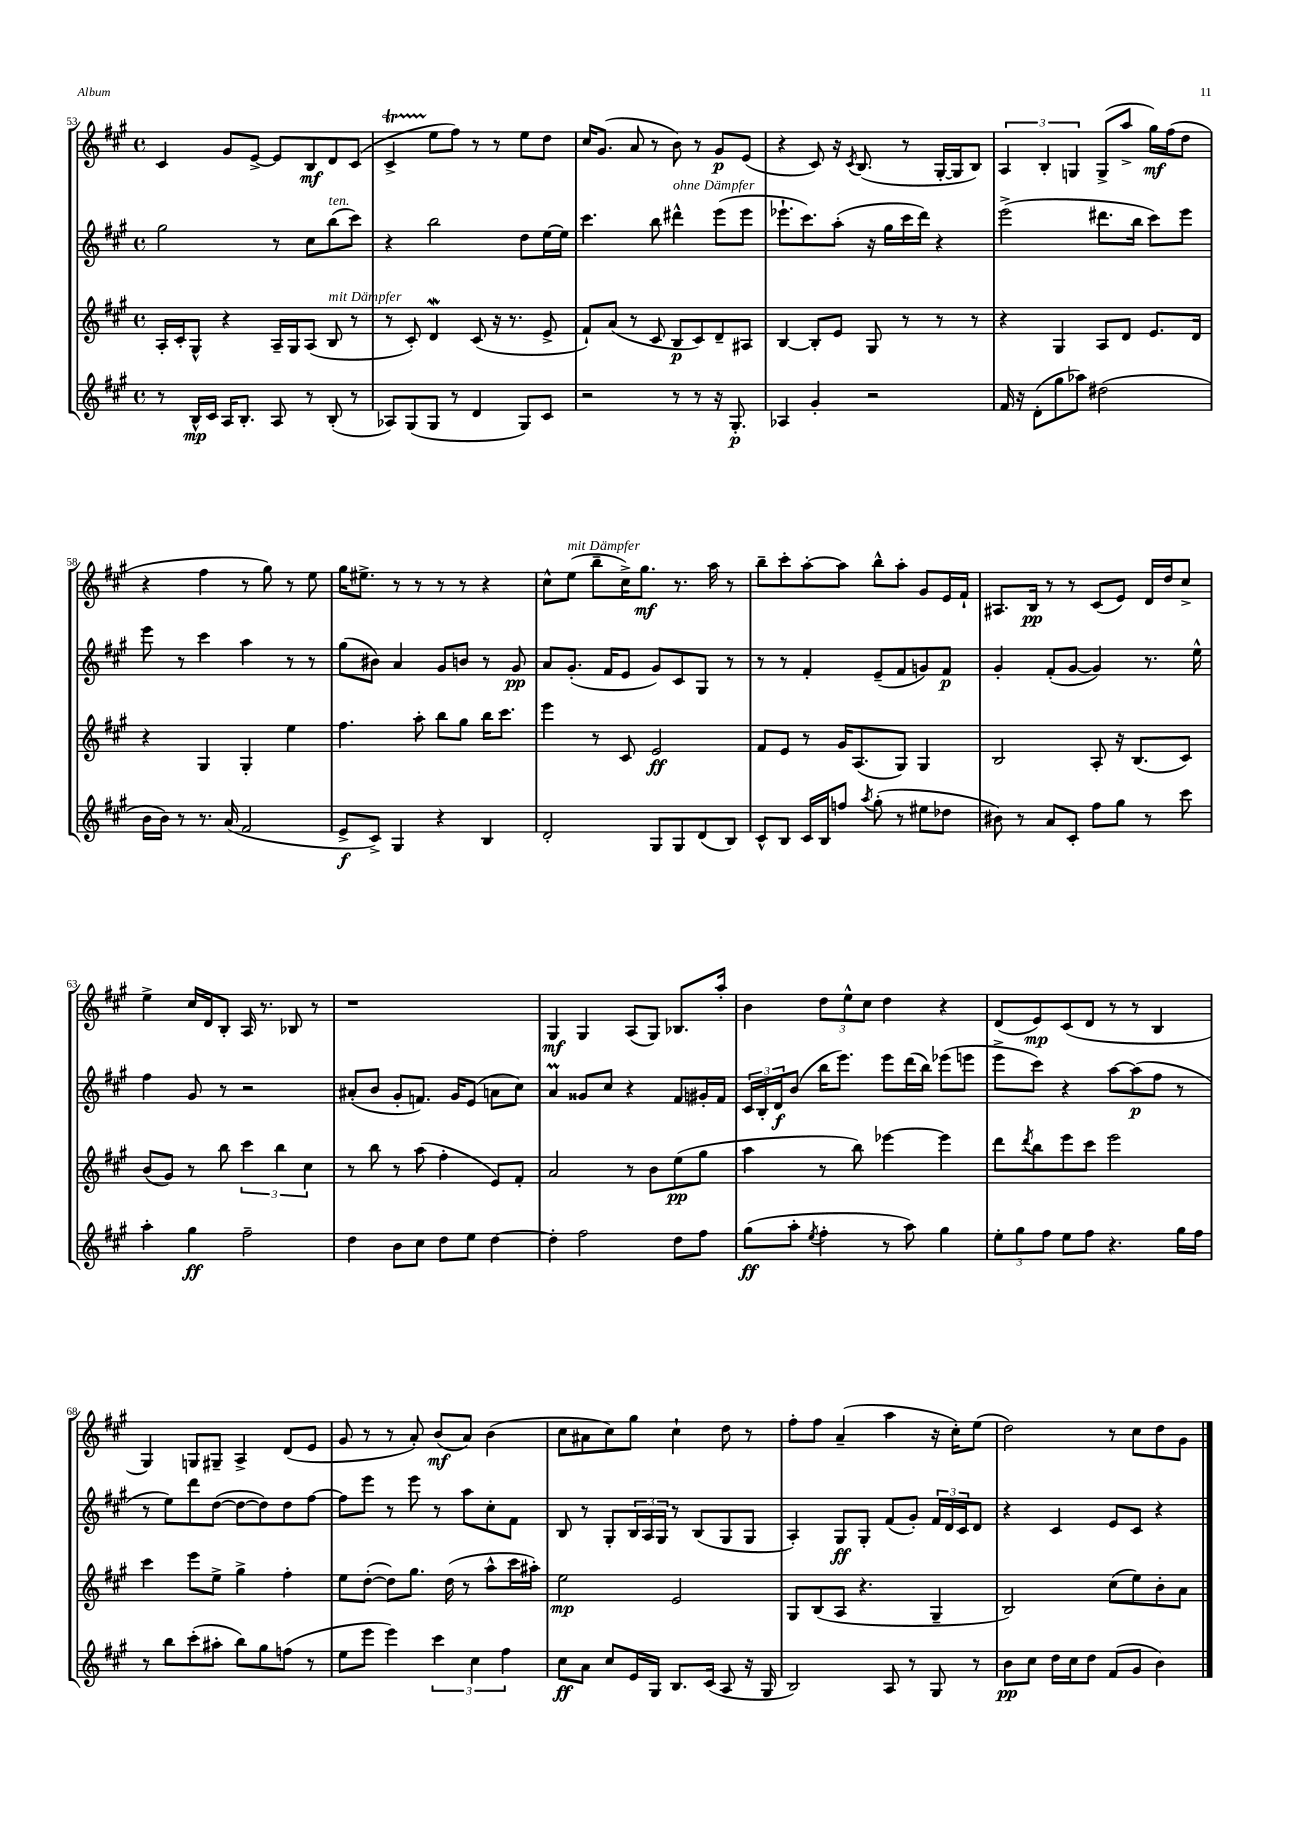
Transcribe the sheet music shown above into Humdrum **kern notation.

**kern	**kern	**kern	**kern
*staff4	*staff3	*staff2	*staff1
*clefG2	*clefG2	*clefG2	*clefG2
*k[f#c#g#]	*k[f#c#g#]	*k[f#c#g#]	*k[f#c#g#]
*M4/4	*M4/4	*M4/4	*M4/4
*met(c)	*met(c)	*met(c)	*met(c)
8r	16A'	2gg#	4c#
.	16c#'	.	.
16B^^	8G#^^	.	.
16c#	.	.	.
16A	4r	.	8g#
8.B'	.	.	.
.	.	.	[8e^
8A	16A~	8r	8e]
.	16G#	.	.
8r	(8A	8cc#	8B
(8B'	8B	(8bb	8d
8r	8r	8ccc#)	(8c#
=	=	=	=
8A-)	8r	4r	4c#^
(8G#	8c#')	.	.
8G#	4d	2bb	8ee
8r	.	.	8ff#)
4d	(8c#	.	8r
.	16r	.	8r
.	8.r	.	.
8G#)	.	8dd	8ee
8c#	8e^	[16ee	8dd
.	.	16ee]	.
=	=	=	=
2r	8f#`)	4.ccc#	16cc#
.	.	.	(8.g#
.	(8a	.	.
.	8r	.	8a
.	8c#	8bb	8r
8r	8B	4ddd#^^	8b)
8r	8c#)	.	8r
16r	8d~	(8eee	8g#
8.G#'	.	.	.
.	8A#	8eee	(8e
=	=	=	=
4A-	[4B	8.eee-`	4r
.	.	8.ccc#)	.
4g#'	8B']	.	8c#)
.	8e	(8aa'	16r
.	.	.	8qc#
.	.	.	(8.B
2r	8G#	16r	.
.	.	16gg#	.
.	8r	16ccc#	8r
.	.	16ddd)	.
.	8r	4r	[16G#'
.	.	.	16G#]
.	8r	.	8B)
=	=	=	=
16f#	4r	(2eee^	6A
16r	.	.	.
(8d'	.	.	.
.	.	.	6B'
8gg#	4G#	.	.
.	.	.	6G
8aa-)	.	.	.
(2dd#	8A	8.ddd#	(8G^
.	8d	.	8aa^
.	.	16bb	.
.	8.e	8ccc#)	16gg#)
.	.	.	(16ff#
.	.	8eee	8dd
.	16d	.	.
=	=	=	=
16b	4r	8eee	4r
16b)	.	.	.
8r	.	8r	.
8.r	4G#	4ccc#	4ff#
(16a	.	.	.
2f#	4G#'	4aa	8r
.	.	.	8gg#)
.	4ee	8r	8r
.	.	8r	8ee
=	=	=	=
8e^	4.ff#	(8gg#	16gg#
.	.	.	8.ee#^
8c#^)	.	8b#)	.
4G#	.	4a	8r
.	8aa'	.	8r
4r	8bb	8g#	8r
.	8gg#	8b	8r
4B	16bb	8r	4r
.	8.ccc#	.	.
.	.	8g#	.
=	=	=	=
2d'	4eee	8a	8cc#^^
.	.	(8.g#'	(8ee
.	8r	.	8bb~
.	.	16f#	.
.	8c#	8e	16cc#^)
.	.	.	8.gg#
8G#	2e	8g#)	.
8G#	.	8c#	8.r
(8d	.	8G#	.
.	.	.	16aa
8B)	.	8r	8r
=	=	=	=
8c#^^	8f#	8r	8bb~
8B	8e	8r	8ccc#'
16c#	8r	4f#'	[8aa'
16B	.	.	.
8ff	16g#	.	8aa]
.	(8.A	.	.
8qaa	.	.	.
(8gg#'	.	(8e~	8bb^^
8r	8G#)	8f#	8aa'
8ee#	4G#	8g)	8g#
8dd-	.	8f#	16e
.	.	.	16f#`
=	=	=	=
8b#)	2B	4g#'	8.A#
8r	.	.	.
.	.	.	16B
8a	.	(8f#'	8r
8c#'	.	[8g#	8r
8ff#	8A'	4g#])	(8c#
8gg#	16r	.	8e)
.	(8.B	.	.
8r	.	8.r	16d
.	.	.	16dd
8ccc#	8c#)	.	8cc#^
.	.	16ee^^	.
=	=	=	=
4aa'	(8b	4ff#	4ee^
.	8g#)	.	.
4gg#	8r	8g#	16cc#
.	.	.	16d
.	8bb	8r	8B'
2ff#~	6ccc#	2r	16A
.	.	.	8.r
.	6bb	.	.
.	.	.	8B-
.	6cc#	.	.
.	.	.	8r
=	=	=	=
4dd	8r	(8a#'	1r
.	8bb	8b	.
8b	8r	8g#'	.
8cc#	(8aa	8.f)	.
8dd	4ff#'	.	.
.	.	16g#	.
8ee	.	(8e	.
[4dd	8e)	8a	.
.	8f#'	8cc#)	.
=	=	=	=
4dd']	2a	4a	4G#
2ff#	.	8g##	4G#
.	.	8cc#	.
.	8r	4r	(8A
.	8b	.	8G#)
8dd	(8ee	8f#	8.B-
8ff#	8gg#	16g#'	.
.	.	16f#	16aa'
=	=	=	=
(8gg#	4aa	24c#	4b
.	.	24B'	.
.	.	24d	.
8aa'	.	(8b	.
8qee	.	.	.
4ff#'	8r	16bb	12dd
.	.	8.eee)	.
.	.	.	12ee^^
.	8bb)	.	.
.	.	.	12cc#
8r	[4eee-	8eee	4dd
8aa)	.	(16ddd	.
.	.	16bb)	.
4gg#	4eee-]	(8eee-	4r
.	.	8eee	.
=	=	=	=
12ee'	8ddd	8eee^	(8d
12gg#	.	.	.
.	8qddd	.	.
.	8bb	8ccc#)	8e)
12ff#	.	.	.
8ee	8eee	4r	(8c#
8ff#	8ccc#	.	8d
4.r	2eee	[8aa	8r
.	.	(8aa]	8r
.	.	8ff#	4B
16gg#	.	8r	.
16ff#	.	.	.
=	=	=	=
8r	4ccc#	8r	4G#)
8bb	.	8ee)	.
(8ccc#'	8eee	8ddd	8G
8aa#'	8ee^	([8dd	8G#~
8bb)	4gg#^	8dd_	4A^
8gg#	.	8dd])	.
(8ff	4ff#'	8dd	(8d
8r	.	[8ff#	8e
=	=	=	=
8ee	8ee	8ff#]	8g#
8eee	([8dd'	8eee	8r
4eee)	8dd])	8r	8r
.	8.gg#	8eee	8a')
6ccc#	.	8r	(8b
.	(16dd	.	.
.	8r	8aa	8a)
6cc#	.	.	.
.	8aa^^	8cc#'	(4b
6ff#	.	.	.
.	16ccc#	8f#	.
.	16aa#')	.	.
=	=	=	=
8cc#	2ee	8B	8cc#
8a	.	8r	8a#
8cc#	.	8G#'	8cc#)
16e	.	24B	8gg#
.	.	24A	.
16G#	.	.	.
.	.	24G#	.
8.B	2e	8r	4cc#`
.	.	(8B	.
(16c#	.	.	.
8A	.	8G#	8dd
16r	.	8G#	8r
16G#	.	.	.
=	=	=	=
2B)	8G#	4A')	8ff#'
.	(8B	.	8ff#
.	8A	8G#	(4a~
.	4.r	8G#'	.
8A	.	(8f#	4aa
8r	.	8g#')	.
8G#	4G#~	24f#	16r
.	.	24d	.
.	.	.	16cc#')
.	.	24c#	.
8r	.	8d	(8ee
=	=	=	=
8b	2B)	4r	2dd)
8cc#	.	.	.
16dd	.	4c#	.
16cc#	.	.	.
8dd	.	.	.
(8f#	(8cc#	8e	8r
8g#	8ee)	8c#	8cc#
4b)	8b'	4r	8dd
.	8a	.	8g#
==	==	==	==
*-	*-	*-	*-
